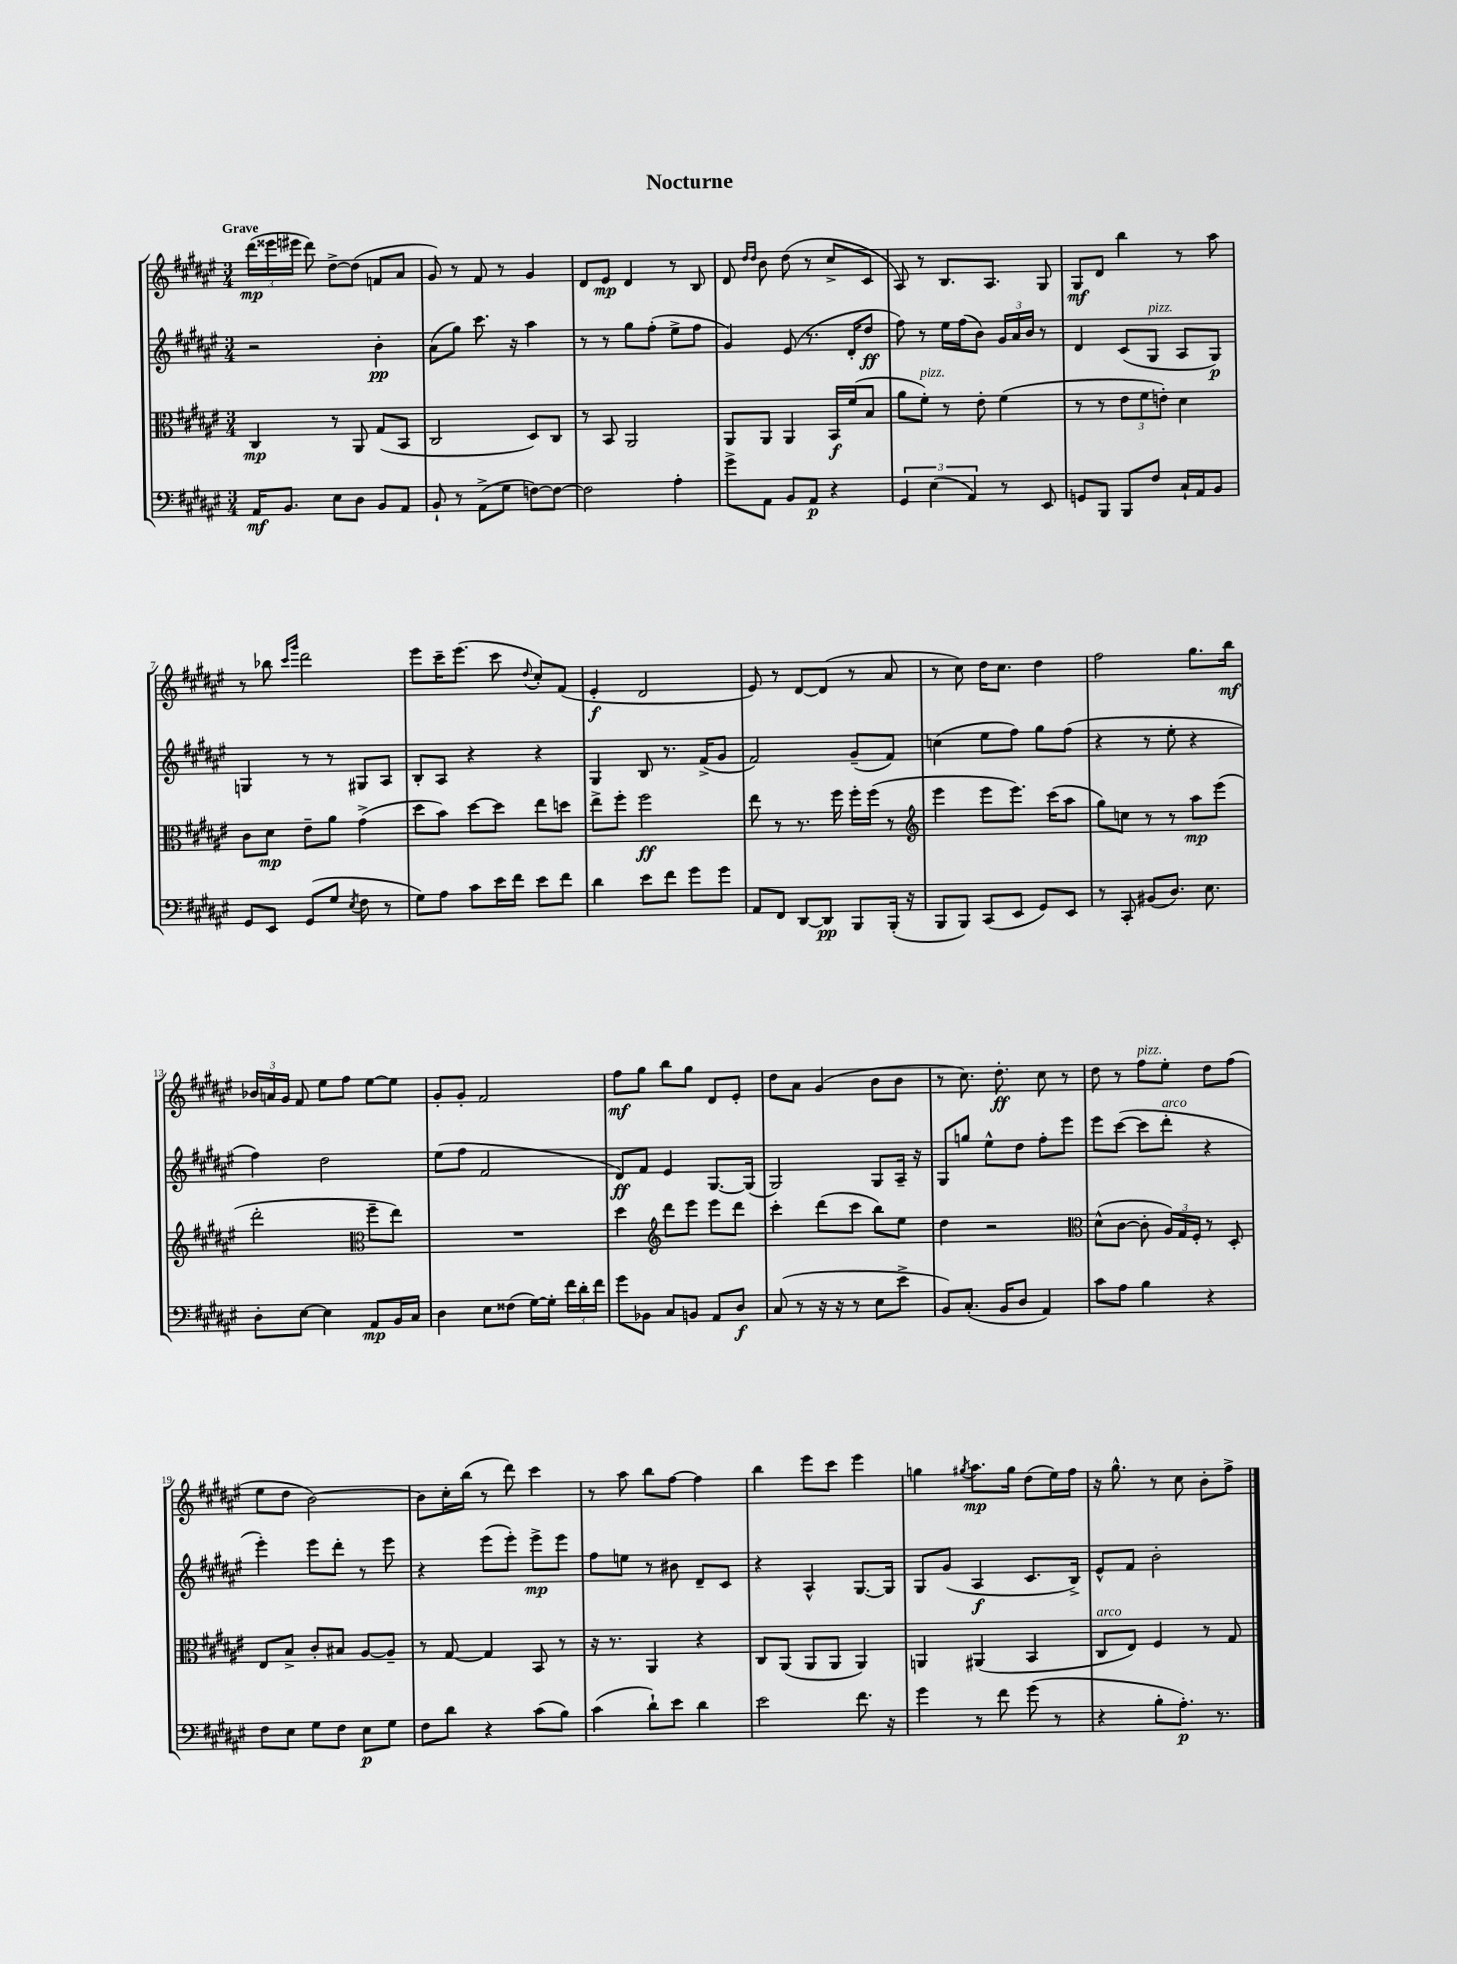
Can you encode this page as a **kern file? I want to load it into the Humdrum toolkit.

**kern	**dynam	**kern	**dynam	**kern	**dynam	**kern	**dynam
*part4	*part4	*part3	*part3	*part2	*part2	*part1	*part1
*staff4	*staff4	*staff3	*staff3	*staff2	*staff2	*staff1	*staff1
*clefF4	*	*clefC3	*	*clefG2	*	*clefG2	*
*k[f#c#g#d#a#e#]	*	*k[f#c#g#d#a#e#]	*	*k[f#c#g#d#a#e#]	*	*k[f#c#g#d#a#e#]	*
*M3/4	*	*M3/4	*	*M3/4	*	*M3/4	*
=1	=1	=1	=1	=1	=1	=1	=1
!	!	!	!	!	!	!LO:TX:a:B:t=Grave	!
16AA#/KL	mf	4C#/	mp	2r	.	(24ddd#\LL	mp
.	.	.	.	.	.	24eee##X\	.
8.BB/J	.	.	.	.	.	.	.
.	.	.	.	.	.	24eee#X\JJ	.
.	.	.	.	.	.	8ddd#\)	.
8E#\L	.	8r	.	.	.	[8dd#^\L	.
8D#\J	.	8AA#/	.	.	.	(8dd#\J]	.
8BB/L	.	(8G#/L	.	4b'\	pp	8fn/L	.
8AA#/J	.	8BB/J	.	.	.	8a#/J	.
=2	=2	=2	=2	=2	=2	=2	=2
8BB`/	.	2C#/	.	(8a#\L	.	8g#/)	.
8r	.	.	.	8gg#\J)	.	8r	.
(8AA#^\L	.	.	.	8.ccc#\	.	8f#/	.
8G#\J	.	.	.	.	.	8r	.
.	.	.	.	16r	.	.	.
[8Fn\L)	.	8D#/L)	.	4aa#\	.	4g#/	.
8F\J_	.	8C#/J	.	.	.	.	.
=3	=3	=3	=3	=3	=3	=3	=3
2F\]	.	8r	.	8r	.	8d#/L	.
.	.	8BB/	.	8r	.	8e#/J	mp
.	.	2AA#/	.	8gg#\L	.	4d#/	.
.	.	.	.	(8ff#'\J	.	.	.
4A#'\	.	.	.	8ee#^\L	.	8r	.
.	.	.	.	8ff#\J	.	8B/	.
=4	=4	=4	=4	=4	=4	=4	=4
8g#^\L	.	8AA#/L	.	4g#/)	.	8d#/	.
.	.	.	.	.	.	16qqdd#/LL	.
.	.	.	.	.	.	16qqdd#/JJ	.
8AA#\J	.	8AA#/J	.	.	.	8b\	.
8BB/L	.	4AA#/	.	(8e#/	.	(8dd#\	.
8AA#/J	p	.	.	8.r	.	8r	.
4r	.	16BB/LL	f	.	.	8cc#^/L	.
.	.	(16f#/J	.	16d#'/KL	.	.	.
.	.	8B/J	.	8dd#/J	ff	8c#/J	.
=5	=5	=5	=5	=5	=5	=5	=5
6GG#/	.	8a#\L	.	8ff#\)	.	8A#/)	.
!	!	!LO:TX:a:i:t=pizz.	!	!	!	!	!
.	.	8f#'\J)	.	8r	.	8r	.
(6E#\	.	.	.	.	.	.	.
.	.	8r	.	16ee#\LL	.	8.B/L	.
.	.	.	.	(16ff#\J	.	.	.
6AA#/)	.	.	.	.	.	.	.
.	.	8e#'\	.	8b\J)	.	.	.
.	.	.	.	.	.	8.A#/J	.
8r	.	(4f#\	.	24g#/LL	.	.	.
.	.	.	.	24a#/	.	.	.
.	.	.	.	24b/JJ	.	.	.
8EE#/	.	.	.	8r	.	8G#/	.
=6	=6	=6	=6	=6	=6	=6	=6
8GGn/L	.	8r	.	4d#/	.	8G#/L	mf
8BBB/J	.	8r	.	.	.	8d#/J	.
8BBB/L	.	12e#\L	.	(8c#/L	.	4bb\	.
.	.	12f#\	.	.	.	.	.
!	!	!	!	!LO:TX:a:i:t=pizz.	!	!	!
8F#/J	.	.	.	8G#/J	.	.	.
.	.	12en'\J)	.	.	.	.	.
16C#`/LL	.	4d#\	.	8A#/L	.	8r	.
16AA#/J	.	.	.	.	.	.	.
8BB/J	.	.	.	8G#/J)	p	8aa#\	.
!!LO:LB:g=z
=7	=7	=7	=7	=7	=7	=7	=7
8GG#/L	.	8c#\L	.	4Gn/	.	8r	.
8EE#/J	.	8d#\J	mp	.	.	8bb-X\	.
.	.	.	.	.	.	16qqccc#/LL	.
.	.	.	.	.	.	16qqggg#/JJ	.
(8GG#/L	.	8e#~\L	.	8r	.	2ddd#\	.
8G#/J	.	8a#\J	.	8r	.	.	.
8qE#/	.	.	.	.	.	.	.
8F#\	.	(4g#^\	.	8G#X/L	.	.	.
8r	.	.	.	8A#/J	.	.	.
=8	=8	=8	=8	=8	=8	=8	=8
8G#\L)	.	8dd#\L	.	8B'/L	.	8eee#\L	.
8A#\J	.	8b\J)	.	8A#/J	.	16ccc#~\K	.
.	.	.	.	.	.	(8.eee#\J	.
8c#\L	.	[8dd#\L	.	4r	.	.	.
16e#\L	.	8dd#\J]	.	.	.	8ccc#\	.
16f#\JJ	.	.	.	.	.	.	.
.	.	.	.	.	.	8qqdd#/	.
8e#\L	.	8ee#\L	.	4r	.	8cc#'/L)	.
8f#\J	.	8ddn\J	.	.	.	(8f#/J	.
=9	=9	=9	=9	=9	=9	=9	=9
4d#\	.	8ee#^\L	.	4G#/	.	4e#'/	f
.	.	8ff#'\J	.	.	.	.	.
8e#\L	.	2ff#\	ff	8B/	.	2d#/	.
8f#\J	.	.	.	8.r	.	.	.
8g#\L	.	.	.	.	.	.	.
.	.	.	.	(16f#^/KL	.	.	.
8g#\J	.	.	.	8g#/J	.	.	.
=10	=10	=10	=10	=10	=10	=10	=10
8AA#/L	.	8ee#\	.	2f#/)	.	8e#/)	.
8FF#/J	.	8r	.	.	.	8r	.
[8DD#/L	.	8.r	.	.	.	[8d#/L	.
8DD#/J]	pp	.	.	.	.	(8d#/J]	.
.	.	16ff#\	.	.	.	.	.
8BBB/L	.	16ff#'\LL	.	(8g#~/L	.	8r	.
.	.	(16ff#\JJ	.	.	.	.	.
(16BBB'/Jk	.	8r	.	8f#/J)	.	8a#/	.
16r	.	.	.	.	.	.	.
=11	=11	=11	=11	=11	=11	=11	=11
*	*	*clefG2	*	*	*	*	*
8BBB/L	.	4eee#\	.	(4ccn\	.	8r	.
8BBB/J)	.	.	.	.	.	8cc#\)	.
(8CC#/L	.	8eee#\L	.	8ee#\L	.	16dd#\KL	.
.	.	.	.	.	.	8.cc#\J	.
8EE#/J	.	8.eee#\J)	.	8ff#\J)	.	.	.
8GG#/L)	.	.	.	8gg#\L	.	4dd#\	.
.	.	(16ccc#\KL	.	.	.	.	.
8EE#/J	.	8aa#\J	.	(8ff#\J	.	.	.
=12	=12	=12	=12	=12	=12	=12	=12
8r	.	8gg#\L)	.	4r	.	2ff#\	.
8CC#'/	.	8ccn\J	.	.	.	.	.
(8BB#X/L	.	8r	.	8r	.	.	.
8.D#/J)	.	8r	.	8ee#'\	.	.	.
.	.	8aa#\L	mp	4r	.	8.gg#\L	.
8.E#\	.	.	.	.	.	.	.
.	.	(8eee#\J	.	.	.	.	.
.	.	.	.	.	.	16bb\Jk	mf
!!LO:LB:g=z
=13	=13	=13	=13	=13	=13	=13	=13
8D#'\L	.	2ddd#'\	.	4ff#\)	.	24b-X/LL	.
.	.	.	.	.	.	24an/	.
.	.	.	.	.	.	24g#/JJ	.
[8E#\J	.	.	.	.	.	8f#/	.
4E#\]	.	.	.	2dd#\	.	8ee#\L	.
.	.	.	.	.	.	8ff#\J	.
*	*	*clefC3	*	*	*	*	*
8AA#/L	mp	8ff#~\L	.	.	.	[8ee#\L	.
16BB/L	.	8ee#\J)	.	.	.	8ee#\J]	.
16C#/JJ	.	.	.	.	.	.	.
=14	=14	=14	=14	=14	=14	=14	=14
4D#\	.	2.r	.	(8ee#\L	.	8g#'/L	.
.	.	.	.	8ff#\J	.	8g#'/J	.
8E#\L	.	.	.	2f#/	.	2f#/	.
(8F##X\J	.	.	.	.	.	.	.
[16G#\LL)	.	.	.	.	.	.	.
16G#'\JJ]	.	.	.	.	.	.	.
24f#\LL	.	.	.	.	.	.	.
24d#'\	.	.	.	.	.	.	.
24f#\JJ	.	.	.	.	.	.	.
=15	=15	=15	=15	=15	=15	=15	=15
8g#\L	.	4dd#\	.	8d#/L)	ff	8ff#\L	mf
8BB-X\J	.	.	.	8f#/J	.	8gg#\J	.
*	*	*clefG2	*	*	*	*	*
8C#/L	.	8ddd#\L	.	4e#/	.	8bb\L	.
8BBn/J	.	8eee#\J	.	.	.	8gg#\J	.
8AA#/L	.	8eee#\L	.	[8.G#/L	.	8d#/L	.
8D#/J	f	8ddd#\J	.	.	.	8e#'/J	.
.	.	.	.	(16G#/Jk]	.	.	.
=16	=16	=16	=16	=16	=16	=16	=16
(8C#/	.	4ccc#'\	.	2G#/)	.	8dd#\L	.
8r	.	.	.	.	.	8a#\J	.
16r	.	(8ddd#\L	.	.	.	(4g#/	.
16r	.	.	.	.	.	.	.
8r	.	8ccc#\J	.	.	.	.	.
8E#\L	.	8bb\L)	.	8G#/L	.	8b\L	.
8e#^\J	.	8ee#\J	.	16A#~/Jk	.	8b\J	.
.	.	.	.	16r	.	.	.
=17	=17	=17	=17	=17	=17	=17	=17
8BB/L)	.	4dd#\	.	8G#/L	.	8r	.
(8.C#'/J	.	.	.	8ggn/J	.	8.cc#\)	.
.	.	2r	.	8ee#^^\L	.	.	.
16BB/KL	.	.	.	.	.	8.dd#'\	ff
8D#/J	.	.	.	8dd#\J	.	.	.
4AA#/)	.	.	.	8ff#'\L	.	8cc#\	.
.	.	.	.	8eee#\J	.	8r	.
=18	=18	=18	=18	=18	=18	=18	=18
*	*	*clefC3	*	*	*	*	*
8c#\L	.	(8d#^^\L	.	8eee#\L	.	8dd#\	.
8A#\J	.	[8c#\J	.	([8ccc#\J	.	8r	.
!	!	!	!	!	!	!LO:TX:a:i:t=pizz.	!
4B\	.	8c#'\]	.	8ccc#\L]	.	8ff#\L	.
!	!	!	!	!LO:TX:a:i:t=arco	!	!	!
.	.	24A#/LL)	.	8ddd#'\J	.	8ee#'\J	.
.	.	24G#/	.	.	.	.	.
.	.	24F#'/JJ	.	.	.	.	.
4r	.	8r	.	4r	.	8dd#\L	.
.	.	8D#'/	.	.	.	(8ff#\J	.
!!LO:LB:g=z
=19	=19	=19	=19	=19	=19	=19	=19
8F#\L	.	8E#/L	.	4eee#'\)	.	8ee#\L	.
8E#\J	.	8B^/J	.	.	.	8dd#\J	.
8G#\L	.	8c#'/L	.	8eee#\L	.	[2b\)	.
8F#\J	.	8B#X/J	.	8ddd#'\J	.	.	.
8E#\L	p	[8A#/L	.	8r	.	.	.
8G#\J	.	8A#~/J]	.	8eee#\	.	.	.
=20	=20	=20	=20	=20	=20	=20	=20
8F#\L	.	8r	.	4r	.	8b\L]	.
8d#\J	.	[8G#/	.	.	.	16cc#'\L	.
.	.	.	.	.	.	(16bb\JJ	.
4r	.	4G#/]	.	(8eee#\L	.	8r	.
.	.	.	.	8eee#'\J)	.	8ddd#\)	.
(8c#\L	.	8BB/	.	8eee#^\L	mp	4ccc#\	.
8B\J)	.	8r	.	8eee#\J	.	.	.
=21	=21	=21	=21	=21	=21	=21	=21
(4c#\	.	16r	.	8ff#\L	.	8r	.
.	.	8.r	.	.	.	.	.
.	.	.	.	8een\J	.	8aa#\	.
8d#`\L)	.	4AA#/	.	8r	.	8bb\L	.
8e#\J	.	.	.	8b#X\	.	[8ff#\J	.
4d#\	.	4r	.	8d#~/L	.	4ff#\]	.
.	.	.	.	8c#/J	.	.	.
=22	=22	=22	=22	=22	=22	=22	=22
2e#\	.	8C#/L	.	4r	.	4bb\	.
.	.	(8AA#/J	.	.	.	.	.
.	.	8AA#/L	.	4A#^^/	.	8eee#\L	.
.	.	8AA#/J	.	.	.	8ccc#\J	.
8.f#\	.	4AA#/)	.	[8.G#/L	.	4eee#\	.
16r	.	.	.	16G#/Jk]	.	.	.
=23	=23	=23	=23	=23	=23	=23	=23
4g#\	.	4AAn/	.	8G#/L	.	4ggn\	.
.	.	.	.	(8g#/J	.	.	.
.	.	.	.	.	.	8qgg#X/	.
8r	.	(4AA#X/	.	4A#/	f	8.aa#\L	mp
8f#\	.	.	.	.	.	.	.
.	.	.	.	.	.	16gg#\Jk	.
(8g#\	.	4BB/	.	8.c#/L	.	(8dd#\L	.
8r	.	.	.	.	.	16ee#\L)	.
.	.	.	.	16B^/Jk)	.	16ff#\JJ	.
=24	=24	=24	=24	=24	=24	=24	=24
!	!	!LO:TX:a:i:t=arco	!	!	!	!	!
4r	.	8C#/L	.	8e#^^/L	.	16r	.
.	.	.	.	.	.	8.gg#^^\	.
.	.	8E#/J)	.	8f#/J	.	.	.
8B'\L	.	4F#/	.	2b'\	.	8r	.
8.A#'\J)	p	.	.	.	.	8cc#\	.
.	.	8r	.	.	.	8b'\L	.
8.r	.	.	.	.	.	.	.
.	.	8G#/	.	.	.	8ff#^\J	.
==	==	==	==	==	==	==	==
*-	*-	*-	*-	*-	*-	*-	*-
